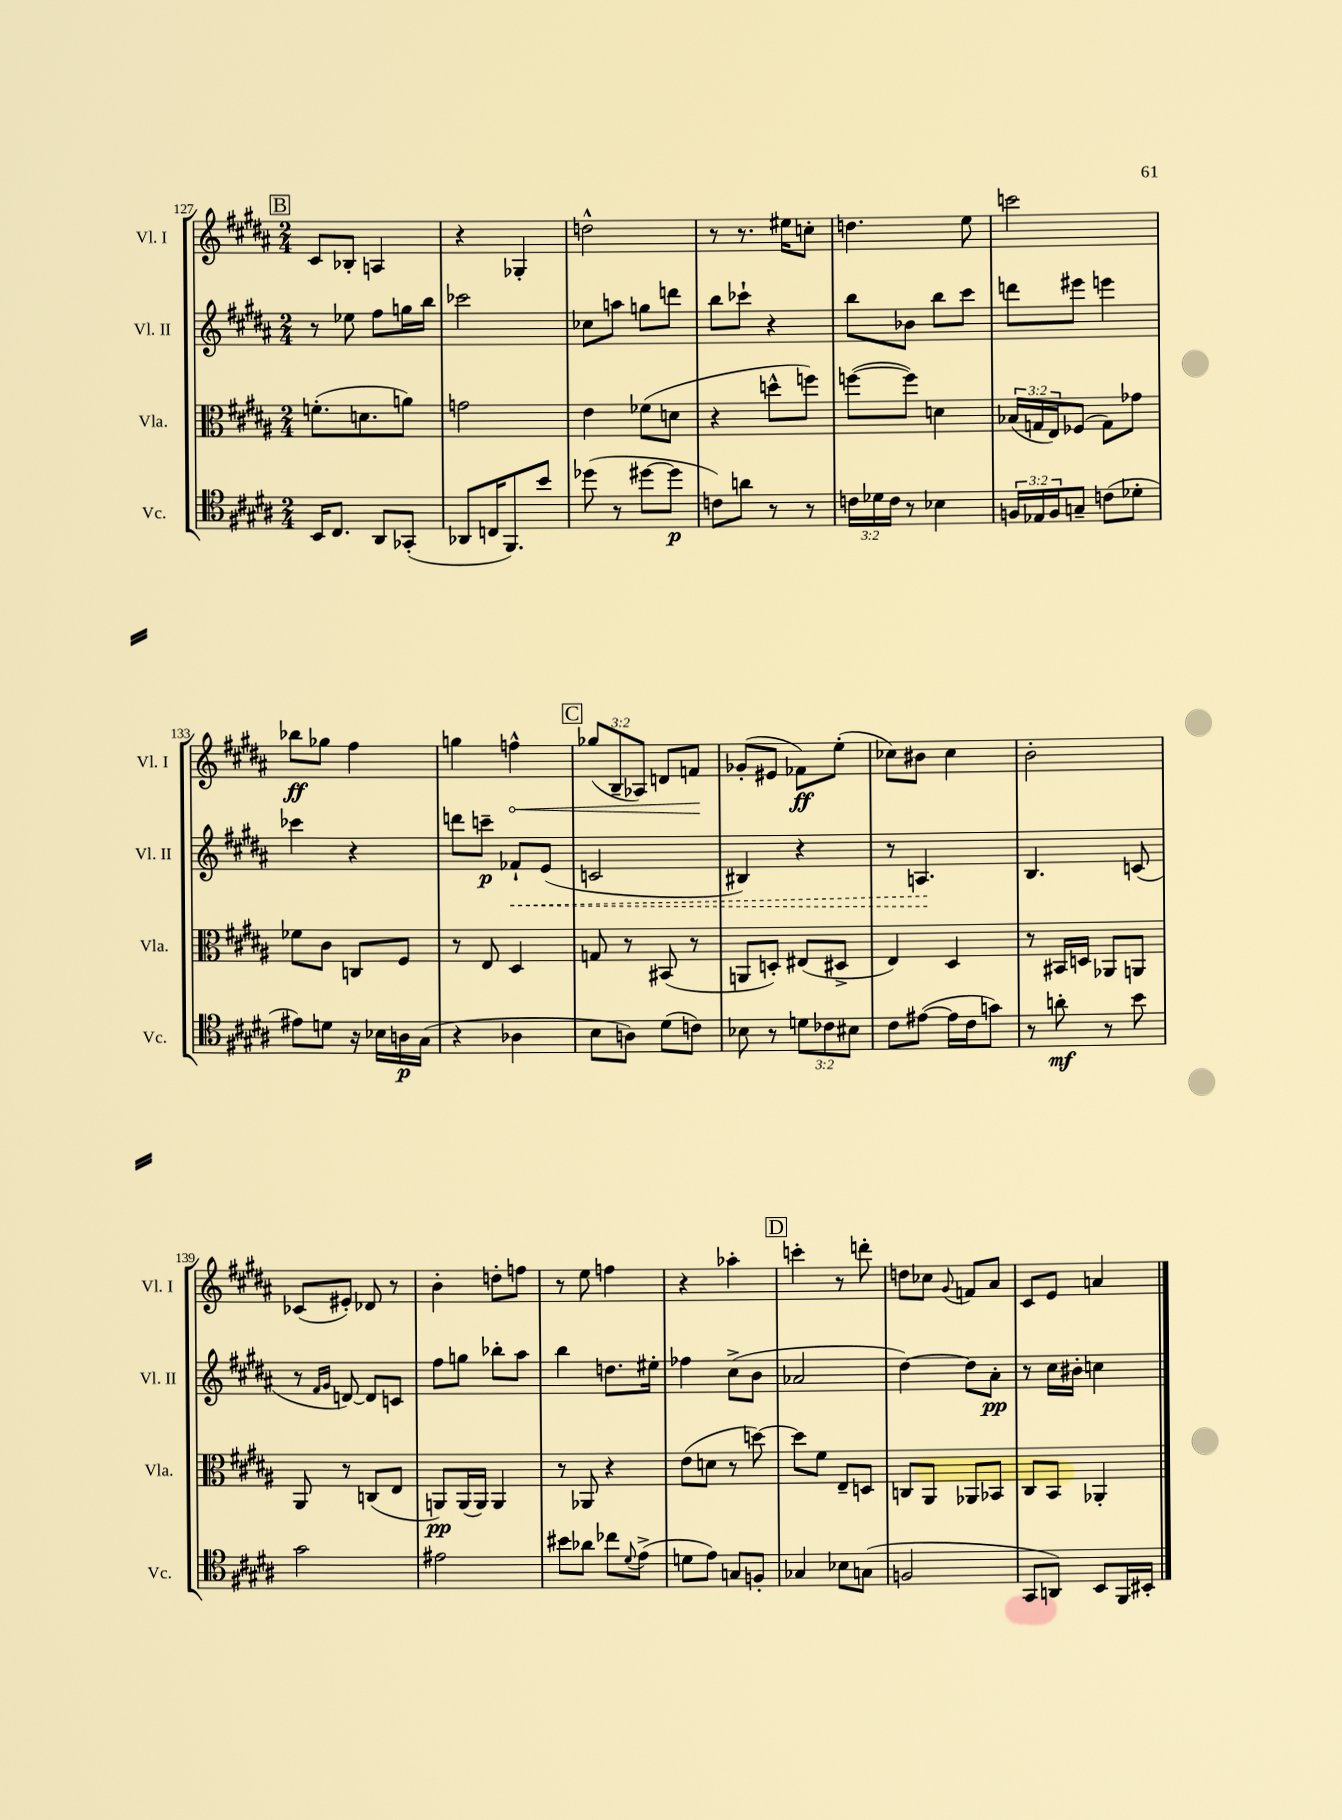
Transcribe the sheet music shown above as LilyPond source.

<<
\new StaffGroup <<
\new Staff = "s0" \with { instrumentName = "Vl. I" shortInstrumentName = "Vl. I" } {
    \clef treble \key b \major \numericTimeSignature \time 2/4 \override Staff.TupletNumber.text = #tuplet-number::calc-fraction-text
    \mark \markup { \box "B" } cis'8 bes8-. a4 |
    r4 ges4-. |
    d''2-^ |
    r8 r8. eis''16 c''8-. |
    d''4. e''8 |
    c'''2 |
    bes''8\ff ges''8 fis''4 |
    g''4 \once \override Hairpin.circled-tip = ##t f''4-^\< |
    \mark \markup { \box "C" } \tuplet 3/2 { ges''8( b8-- aes8) } d'8 f'8\! |
    ges'8-.( eis'8 fes'8\ff) e''8-.( |
    ces''8) bis'8 ces''4 |
    b'2-. |
    ces'8( eis'8-.) des'8 r8 |
    b'4-. d''8-. f''8 |
    r8 e''8 f''4 |
    r4 aes''4-. |
    \mark \markup { \box "D" } c'''4-. r8 d'''8-. |
    d''8 ces''8 \appoggiatura { gis'8 } f'8 ais'8 |
    cis'8 e'8 a'4 \bar "|." |
}
\new Staff = "s1" \with { instrumentName = "Vl. II" shortInstrumentName = "Vl. II" } {
    \clef treble \key b \major \numericTimeSignature \time 2/4
    \mark \markup { \box "B" } r8 ees''8 fis''8 g''16 b''16 |
    ces'''2 |
    ces''8 a''8 g''8 d'''8 |
    b''8 ces'''8-! r4 |
    b''8 bes'8 b''8 cis'''8 |
    d'''8 eis'''8 e'''4 |
    ces'''4 r4 |
    d'''8 c'''8--\p \once \override Hairpin.style = #'dashed-line fes'8-!\< e'8( |
    \mark \markup { \box "C" } c'2 |
    bis4) r4 |
    r8 a4.\! |
    b4. c'8( |
    r8 \grace { fis'16 gis'16 } d'8~) d'8 c'8 |
    fis''8 g''8 bes''8-. ais''8 |
    b''4 d''8. eis''16-. |
    fes''4 cis''8->( b'8 |
    \mark \markup { \box "D" } aes'2 |
    dis''4~) dis''8 ais'8-.\pp |
    r8 cis''16 bis'16-. c''4 \bar "|." |
}
\new Staff = "s2" \with { instrumentName = "Vla." shortInstrumentName = "Vla." } {
    \clef alto \key b \major \numericTimeSignature \time 2/4 \override Staff.TupletNumber.text = #tuplet-number::calc-fraction-text
    \mark \markup { \box "B" } f'8.-.( d'8. a'8) |
    g'2 |
    e'4 fes'8( d'8 |
    r4 d''8-^ f''8) |
    f''8~( f''8) d'4 |
    \tuplet 3/2 { bes16( g16 e16) } fes8( g8) ges'8 |
    fes'8 cis'8 c8 fis8 |
    r8 e8 dis4 |
    \mark \markup { \box "C" } g8 r8 bis,8( r8 |
    a,8 d8-.) eis8( dis8-> |
    e4) dis4 |
    r8 bis,16 d16 aes,8 a,8 |
    ais,8 r8 c8( e8 |
    a,8\pp) a,16( a,16) a,4 |
    r8 aes,8 r4 |
    e'8( d'8 r8 d''8~) |
    \mark \markup { \box "D" } d''8 fis'8 e8-- d8 |
    c8 ais,8 aes,8 bes,8 |
    cis8 b,8 aes,4-. \bar "|." |
}
\new Staff = "s3" \with { instrumentName = "Vc." shortInstrumentName = "Vc." } {
    \clef tenor \key b \major \numericTimeSignature \time 2/4 \override Staff.TupletNumber.text = #tuplet-number::calc-fraction-text
    \mark \markup { \box "B" } b,16 cis8. ais,8 ges,8-.( |
    aes,8 c16 fis,8.) b'8 |
    des''8( r8 dis''8~ dis''8\p |
    c'8) a'8 r8 r8 |
    \tuplet 3/2 { c'16 des'16 c'16 } r8 bes4 |
    \tuplet 3/2 { f16 ees16 f16 } g8-- c'8( des'8-. |
    eis'8) d'8 r16 bes16 a16\p gis16( |
    r4 aes4 |
    \mark \markup { \box "C" } b8 a8) dis'8( c'8) |
    bes8 r8 \tuplet 3/2 { d'8 ces'8 bis8 } |
    cis'8 eis'8~( eis'16 cis'16 g'8) |
    r8 a'8-.\mf r8 b'8 |
    gis'2 |
    eis'2 |
    bis'8 aes'8 ces''8 \appoggiatura { dis'8 } e'8->( |
    d'8 e'8) g8 f8-. |
    \mark \markup { \box "D" } ges4 bes8 g8( |
    f2 |
    gis,8 a,8) b,8 fis,16 bis,16-. \bar "|." |
}
>>
>>
\layout { \context { \Score currentBarNumber = #127 } }
